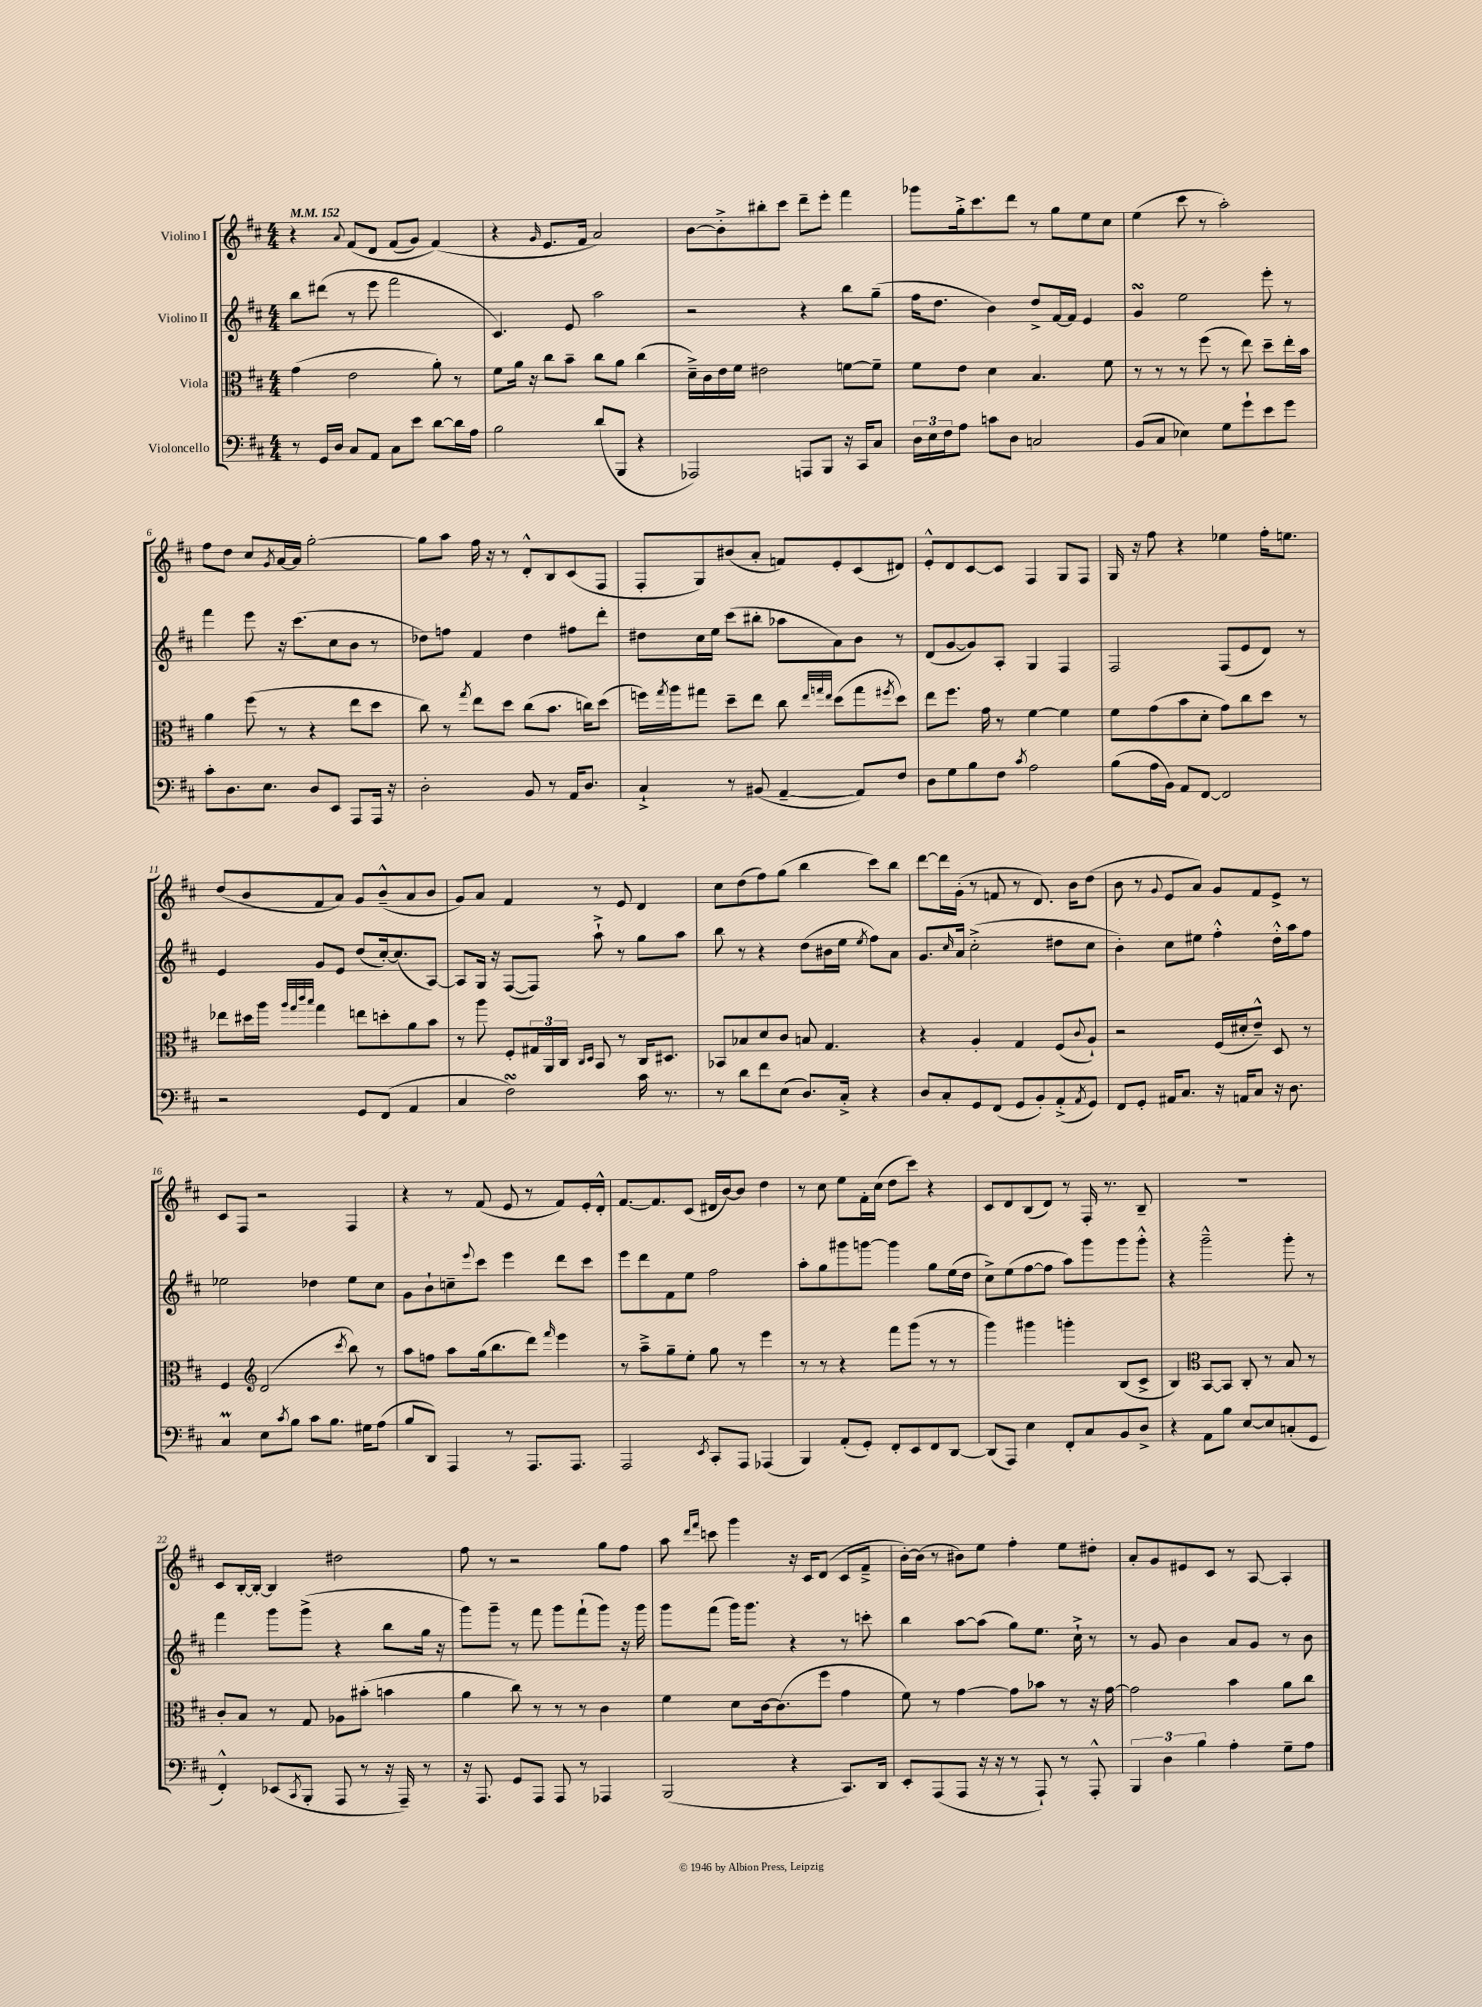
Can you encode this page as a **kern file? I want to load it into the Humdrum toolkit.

**kern	**kern	**kern	**kern
*part4	*part3	*part2	*part1
*staff4	*staff3	*staff2	*staff1
*I"Violoncello	*I"Viola	*I"Violino II	*I"Violino I
*clefF4	*clefC3	*clefG2	*clefG2
*k[f#c#]	*k[f#c#]	*k[f#c#]	*k[f#c#]
*M4/4	*M4/4	*M4/4	*M4/4
*MM152	*MM152	*MM152	*MM152
=1	=1	=1	=1
8r	(4g\	8bb\L	4r
16GG/LL	.	(8ddd#X\J	.
16D/JJ	.	.	.
.	.	.	8qqa/
8C#/L	2e\	8r	(8f#/L
8AA/J	.	8eee\	8d/J
8C#\L	.	2fff#\	(8f#/L
8e\J	.	.	8g/J)
[8d\L	8a'\)	.	(4f#/)
16d\L]	8r	.	.
16A\JJ	.	.	.
=2	=2	=2	=2
2B\	8f#\L	4.c#/)	4r
.	16a\Jk	.	.
.	16r	.	.
.	.	.	16qqg/
.	8cc#\L	.	8.e/L
.	8b~\J	8e/	.
.	.	.	16f#/Jk
(8d/L	8cc#\L	2aa\	2a/)
8BBB/J	8a\J	.	.
4r	(4cc#\	.	.
=3	=3	=3	=3
2AAA-X/)	16d~^\LL)	2r	[8b\L
.	16c#\	.	.
.	16e\	.	8b'^\]
.	16f#\JJ	.	.
.	2e#X\	.	8bb#X'\
.	.	.	8ccc#\J
8AAAn/L	.	4r	8ddd~\L
8BBB/J	.	.	8eee'\J
16r	[8fn\L	8bb\L	4fff#\
16CC#/KL	.	.	.
8C#/J	8f~\J]	(8gg~\J	.
=4	=4	=4	=4
24D\LL	8f#\L	16ff#\KL	8ggg-X\L
24E\	.	.	.
.	.	8.dd\J	.
24F#\J	.	.	.
8A\J	8e\J	.	16gg'^\k
.	.	.	8.ccc#\
8cn\L	4d\	4b\)	.
8D\J	.	.	8ddd\J
2Cn/	4.B/	8dd^/L	8r
.	.	[16f#/L	8gg\L
.	.	16f#/JJ]	.
.	.	4e/	8ee\
.	8f#\	.	8cc#\J
=5	=5	=5	=5
(8BB/L	8r	4gsSSs/	(4ee\
8C#/J	8r	.	.
4E-X\)	8r	2ee\	8ccc#\
.	(8ff#\	.	8r
8G\L	8r	.	2aa'\)
8g`\	8ee\)	.	.
8e\	8dd~\L	8eee'\	.
8g\J	16ee'\L	8r	.
.	16b\JJ	.	.
!!LO:LB:g=z
=6	=6	=6	=6
8c#'\L	4a\	4fff#\	8ff#\L
8.D\	.	.	8dd\J
.	(8ff#\	8eee\	8cc#/L
8.E\J	.	.	.
.	.	.	8qg/
.	8r	16r	[16a/L
.	.	(8.ccc#\L	16a/JJ]
8D/L	4r	.	[2gg'\
8EE/J	.	8cc#\	.
8AAA/L	8ee\L	8b\J	.
16AAA/Jk	8dd\J	8r	.
16r	.	.	.
=7	=7	=7	=7
2D'\	8cc#\)	8dd-X\L)	8gg\L]
.	8r	8ffn\J	8aa\J
.	8qgg/	.	.
.	8ee\L	4f#/	16ff#\
.	.	.	16r
.	8dd\J	.	8r
8BB/	(8cc#\L	4dd-\	8d'^^/L
8r	8.b\J	.	8B/
16AA/KL	.	8ff#X\L	(8c#/
8.D/J	16ccn\KL)	.	.
.	(8dd\J	8ddd'\J	8F#/J
=8	=8	=8	=8
4C#`^/	16ffn\LL)	8dd#X\L	8F#'/L
.	8qgg/	.	.
.	16aa\J	.	.
.	8gg#X\J	16cc#\L	8G/)
.	.	16ee\JJ	.
8r	8dd~\L	(8ccc#\L	(8b#X/
(8BB#X/	8ee\J	8bb#X'\J	8a'/J
[4AA~/	8cc#\	8aa-X\L	8fn/L)
.	32qqee/LLL	.	.
.	32qqggn/	.	.
.	32qqee/JJJ	.	.
.	(8dd\L	8a\)	8e'/
8AA/L])	8gg\	8b\J	(8c#/
.	8qff#X/	.	.
8F#/J	8dd\J)	8r	8d#X/J)
=9	=9	=9	=9
8D\L	8ee\L	(8d/L	8e'^^/L
8G\	8.ff#\J	[8g/	8d/
8B\	.	8g/])	[8c#/
.	16g\	.	.
8F#\J	8r	8A'/J	8c#/J]
8qc#/	.	.	.
2A\	[4f#\	4G/	4F#/
.	4f#\]	4F#/	8G/L
.	.	.	8F#/J
=10	=10	=10	=10
(8B\L	8f#\L	2F#/	16G/
.	.	.	16r
16A\L	(8g\	.	8ff#\
16BB\JJ)	.	.	.
8AA/L	8b\	.	4r
[8FF#/J	8d'\J	.	.
2FF#/]	8g\L)	(8F#/L	4ee-X\
.	8cc#\	8e/	.
.	8dd\J	8d/J)	16ff#'\KL
.	.	.	8.een\J
.	8r	8r	.
!!LO:LB:g=z
=11	=11	=11	=11
2r	8ee-X\L	4e/	(8dd/L
.	16dd#X\L	.	8b/
.	16aa\JJ	.	.
.	32qqaa/LLL	.	.
.	32qqgg/	.	.
.	32qqccc#/	.	.
.	32qqbb/JJJ	.	.
.	4gg\	8g/L	8f#/
.	.	8e/J	8a/J)
8GG/L	8een\L	(8dd/L	8g/L
(8FF#/J	8ddn'\	[16cc#'/k)	(8b~^^/
.	.	(8.cc#/]	.
4AA/	8a\	.	8a/
.	8b\J	[8A/J)	8b/J
=12	=12	=12	=12
4C#/	8r	8A/L]	8g/L)
.	8aa\	16G/Jk	8a/J
.	.	16r	.
2F#sSsS\)	8F#'/L	([8F#/L	4f#/
.	24G#X/L	8F#/J])	.
.	24AA/	.	.
.	24C#/JJ	.	.
.	16qqC#/LL	.	.
.	16qqD/JJ	.	.
.	8BB/	8aa`^\	8r
.	8r	8r	8e/
16c#\	16C#/KL	8gg\L	4d/
8.r	8.D#X/J	.	.
.	.	8aa\J	.
=13	=13	=13	=13
8r	8BB-X/L	8bb\	8cc#\L
8d\L	8B-X/	8r	(8dd\
8f#\	8d/	4r	8ff#\)
(8E\J	8c#/J	.	(8gg\J
8.D/L)	8Bn/	(8dd\L	4bb\
.	4.G/	16b#X\L	.
16C#'^/Jk	.	16ee\JJ	.
.	.	8qee/	.
4r	.	8ff#\L)	8ccc#\L)
.	.	8a\J	8bb\J
=14	=14	=14	=14
8D/L	4r	8.g/L	[8ddd\L
8C#'/	.	.	16ddd\L]
.	.	16qqcc#/	.
.	.	16a/Jk	(16g'\JJ
8GG/	4A'/	(2cc#'^\	8r
(8FF#/J	.	.	8fn/
8GG/L	4G/	.	8r
8BB'/)	.	.	8.d/)
(8AA'^/	(8F#/L	8dd#X\L	.
.	.	.	16b\KL
8qAA/	8qqc#/	.	.
8GG/J)	8A`/J)	8cc#\J	(8dd\J
=15	=15	=15	=15
8FF#/L	2r	4b'\)	8b\
8GG'/J	.	.	8r
.	.	.	8qqg/
16AA#X/KL	.	8cc#\L	8e/L
8.C#/J	.	.	.
.	.	8ee#X\J	8a/J)
16r	(16F#/LL	4ff#'^^\	8g/L
16AAn/KL	16d#X'/J	.	.
8C#/J	8e~^^/J)	.	8f#/
16r	8D/	16dd'^^\LL	8e^/J
8.D\	.	16aa\J	.
.	8r	8ff#\J	8r
!!LO:LB:g=z
=16	=16	=16	=16
4C#m/	4F#/	2ee-X\	8c#/L
.	.	.	8F#/J
*	*clefG2	*	*
8E\L	(2d/	.	2r
8qc#/	.	.	.
8B\J	.	.	.
8c#\L	.	4dd-X\	.
8.B\J	.	.	.
.	8qccc#/	.	.
.	8bb\)	8ee-\L	4F#/
16G#X\KL	.	.	.
(8A\J	8r	8cc#\J	.
=17	=17	=17	=17
8B/L	8aa\L	8g\L	4r
8DD/J)	8ffn\J	8b`\	.
4AAA/	8aa\L	8ccn~\	8r
.	.	8qqeee/	.
.	(16gg\k	8ccc#\J	(8f#/
.	8.bb\	.	.
8r	.	4eee\	8e/
8.AAA/L	8ddd\J)	.	8r
.	16qqfff#/	.	.
.	4eee\	8ddd\L	8f#/L)
8.AAA/J	.	.	.
.	.	8ccc#\J	16e'/L
.	.	.	16d'^^/JJ
=18	=18	=18	=18
2AAA/	8r	8eee\L	[8.f#/L
.	8aa~^\L	8ddd\	.
.	.	.	8.f#/]
.	8gg~\	8f#\	.
.	8ee'\J	8ee\J	(8c#/J
8qEE/	.	.	.
8CC#'/L	8gg\	2ff#\	16d#X/LL
.	.	.	[16b/J)
8AAA/J	8r	.	8b/J]
(4AAA-X/	4eee\	.	4dd\
=19	=19	=19	=19
4BBB/)	8r	8aa'\L	8r
.	8r	8gg\	8cc#\
(8AA'/L	4r	8ggg#X\	8ee\L
8GG'/J)	.	[8gggn\J	16f#'\L
.	.	.	(16cc#\JJ
8FF#'/L	8fff#\L	4ggg\]	8dd\L
8EE/	(8ggg\J	.	8ccc#\J)
8FF#/	8r	8gg\L	4r
[8DD/J	8r	(16ee\L	.
.	.	16dd\JJ	.
=20	=20	=20	=20
(8DD/L]	4ggg\)	8cc#^\L)	8c#/L
8AAA/J)	.	(8ee\	8d/
4E\	4ggg#X\	[8ff#\	(8B/
.	.	8ff#\J]	8d/J)
8FF#'/L	4gggn'\	8aa\L)	8r
8C#/	.	8ggg\	16F#'/
.	.	.	8.r
8BB/	(8B/L	8ggg\	.
8D^/J	8c#^/J	8ggg'^^\J	8B~/
=21	=21	=21	=21
4r	4B/)	4r	1r
*	*clefC3	*	*
8AA\L	[8BB/L	2ggg~^^\	.
8B\J	8BB/J]	.	.
[8E/L	8C#'/	.	.
8E/]	8r	.	.
(8Cn'/	8B/	8ggg'\	.
8GG/J	8r	8r	.
!!LO:LB:g=z
=22	=22	=22	=22
4FF#'^^/)	8c#'/L	4fff#\	8c#/L
.	8B/J	.	[16B'/L
.	.	.	16B'/JJ_
(8EE-X/L	8r	8ggg\L	4B/]
8qCC#/	.	.	.
8BBB'/J	8G/	(8ggg^\J	.
8AAA/	8A-X\L	4r	2dd#X\
8r	(8b#X'\J	.	.
16r	4bn\	8bb\L	.
16AAA~/)	.	.	.
8r	.	16gg\Jk	.
.	.	16r	.
=23	=23	=23	=23
16r	4a\	8ggg\L)	8ff#\
8.AAA/	.	.	.
.	.	8ggg~\J	8r
8GG/L	8cc#\)	8r	2r
8AAA/J	8r	8fff#\	.
8AAA/	8r	8ggg\L	.
8r	8r	(8fff#`\	.
4AAA-X/	4c#\	8ggg\J)	8gg\L
.	.	16r	8ff#\J
.	.	16ggg\	.
=24	=24	=24	=24
(2BBB/	4f#\	8ggg\L	8aa\
.	.	.	16qqddd/LL
.	.	.	16qqfff#/JJ
.	.	(8fff#\J	8cccn\
.	8d\L	16ggg\KL)	4ggg\
.	.	8.ggg\J	.
.	[16c#\k	.	.
.	(8.c#\]	.	.
4r	.	4r	16r
.	.	.	16c#/KL
.	8ff#\J	.	(8d/J
8.CC#/L)	4g\	8r	8c#/L
.	.	8cccn'\	8f#~^/J
16DD/Jk	.	.	.
=25	=25	=25	=25
8EE'/L	8f#\)	4bb\	[16b'\LL)
.	.	.	(16b\JJ]
(8AAA/	8r	.	8r
8AAA/J	[4g\	[8aa\L	8b#X\L)
16r	.	(8aa\J]	8ee\J
16r	.	.	.
8r	8g\L]	8gg\L)	4ff#'\
8AAA`/)	8b-X\J	8.ee\J	.
8r	8r	.	8ee\L
.	.	16cc#`^\	.
8AAA'^^/	16r	8r	8dd#X'\J
.	[16g\	.	.
=26	=26	=26	=26
6BBB/	2g\]	8r	8a'/L
.	.	8g/	8g/
6D\	.	.	.
.	.	4b\	8e#X/
6B\	.	.	.
.	.	.	8c#/J
4A'\	4b\	8a/L	8r
.	.	8g/J	[8A/
8G~\L	8a\L	8r	4A'/]
8A\J	8cc#\J	8b\	.
==	==	==	==
*-	*-	*-	*-
